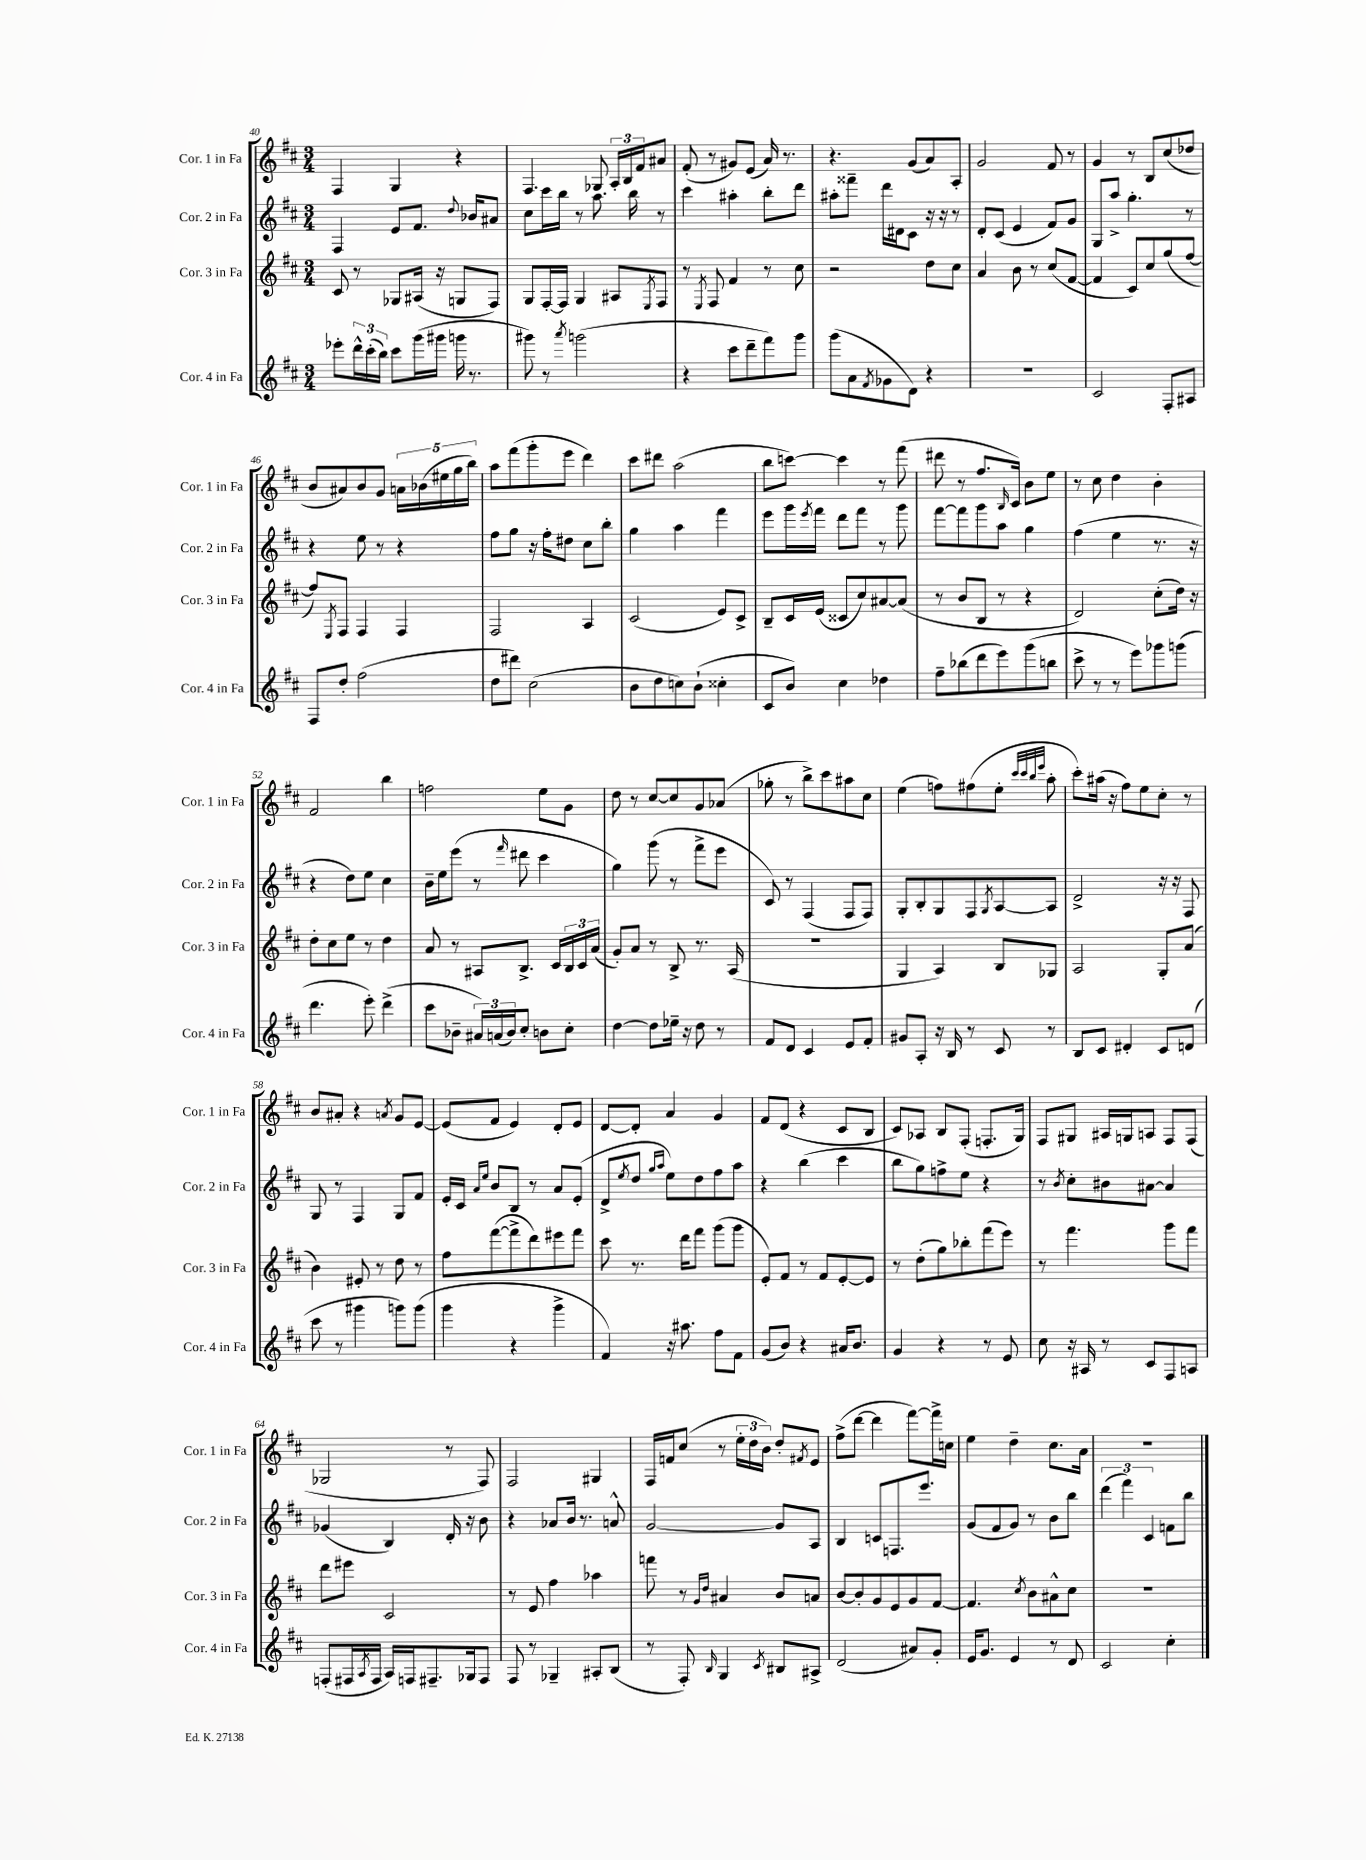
<<
\new StaffGroup <<
\new Staff = "s0" \with { instrumentName = "Cor. 1 in Fa" shortInstrumentName = "Cor. 1 in Fa" } {
    \clef treble \key d \major \numericTimeSignature \time 3/4
    fis4 g4 r4 |
    fis4. ges8 \tuplet 3/2 { a16-. b16 fis'16 } ais'8 |
    fis'8-.( r8 gis'8) e'8( a'16) r8. |
    r4. g'8( a'8) a8-. |
    g'2 fis'8 r8 |
    g'4 r8 b8 cis''8( des''8 |
    b'8 ais'8) b'8 g'8 \tuplet 5/4 { a'16 bes'16( eis''16 g''16 b''16) } |
    a''8 fis'''8( g'''8-. e'''8 d'''4) |
    cis'''8 dis'''8 a''2( |
    b''8 c'''8~) c'''4 r8 fis'''8( |
    dis'''8 r8 fis''8. \grace { b16 } cis'16) b'8 e''8 |
    r8 cis''8 d''4 b'4-. |
    fis'2 b''4 |
    f''2 e''8 g'8 |
    d''8 r8 cis''8~ cis''8 g'8 aes'8( |
    ges''8-. r8 b''8->) cis'''8 ais''8 cis''8 |
    e''4( f''8) fis''8( e''8-. \grace { cis'''32 cis'''32 b''32 e'''32 } a''8-. |
    cis'''8-.) ais''16( r16 fis''8) e''8 cis''8-. r8 |
    b'8 ais'8-. r4 \acciaccatura { a'8 } g'8 e'8~ |
    e'8( fis'8 e'4) d'8-. e'8 |
    d'8~ d'8-. a'4 g'4 |
    fis'8 d'8( r4 cis'8 b8 |
    cis'8) aes8 b8 fis8-.( f8.-. g16) |
    fis8 gis8 ais16 g16 a8 fis8 fis8( |
    ges2 r8 fis8) |
    fis2 gis4 |
    fis16 f'16 cis''8( r8 \tuplet 3/2 { e''16-. d''16 b'16) } d''8-. \acciaccatura { fis'8 } e'8 |
    fis''8->( d'''8~ d'''4 fis'''8~) fis'''16-> c''16 |
    e''4 d''4-- cis''8. a'16 |
    R2. \bar "|." |
}
\new Staff = "s1" \with { instrumentName = "Cor. 2 in Fa" shortInstrumentName = "Cor. 2 in Fa" } {
    \clef treble \key d \major \numericTimeSignature \time 3/4
    fis4 e'8 fis'8. \appoggiatura { d''8 } bes'16 ais'8 |
    cis''8 cis'''16 b''16 r8 a''8. b''16 r8 |
    cis'''4 ais''4-. b''8-. d'''8 |
    ais''8-. fisis'''8-- d'''16 dis'16 cis'8 r16 r16 r8 |
    d'8-. cis'8( e'4 fis'8) g'8 |
    g8 a''8-> g''4.-. r8 |
    r4 e''8 r8 r4 |
    fis''8 g''8 r16 fis''16-. dis''8 cis''8 b''8-. |
    g''4 a''4 fis'''4 |
    e'''8 g'''16 \acciaccatura { e'''8 } fis'''16 d'''8 fis'''8 r8 g'''8 |
    fis'''8~ fis'''8 g'''8 a''8 g''4 |
    fis''4( e''4 r8. r16 |
    r4 d''8) e''8 cis''4 |
    b'16-- e''16 e'''8( r8 \grace { fis'''16 } dis'''8 cis'''4 |
    g''4) g'''8( r8 fis'''8-> e'''8 |
    cis'8) r8 fis4( fis8 fis8) |
    g8-. b8-. g8 fis8 \acciaccatura { g8 } a8~ a8 |
    d'2-> r16 r16 fis8 |
    g8 r8 fis4 g8 fis'8 |
    e'16-. cis'16 \grace { a'16 e''16 } b'8 b8 r8 a'8 e'8-.( |
    d'8-> \acciaccatura { e''8 } d''8 \grace { g''16 a''16 } e''8) d''8 fis''8 a''8 |
    r4 b''4( cis'''4 |
    b''8 g''8) f''8-> e''8 r4 |
    r8 \acciaccatura { b'8 } cis''8-. bis'8 ais'8~ ais'4 |
    ges'4( b4) d'16-. r16 b'8 |
    r4 aes'8 b'16 r8. a'8-^ |
    g'2~ g'8 a8 |
    b4 c'8 f8. e'''8. |
    g'8( fis'8 g'8) r8 b'8 b''8 |
    \tuplet 3/2 { d'''4( fis'''4) cis'4 } f'8 b''8 \bar "|." |
}
\new Staff = "s2" \with { instrumentName = "Cor. 3 in Fa" shortInstrumentName = "Cor. 3 in Fa" } {
    \clef treble \key d \major \numericTimeSignature \time 3/4
    cis'8 r8 ges8 ais16( r16 g8 fis8) |
    g8 fis16~-. fis16 g4 ais8 \acciaccatura { e8 } fis8 |
    r8 \acciaccatura { e8 } fis8 fis'4 r8 cis''8 |
    r2 d''8 cis''8 |
    a'4 b'8 r8 cis''8( fis'8~ |
    fis'4 cis'8) cis''8 g''8( fis''8~ |
    fis''8) \acciaccatura { e8 } fis8 fis4 fis4 |
    fis2 a4 |
    cis'2( e'8) cis'8-> |
    b8-- cis'16 e'16( cisis'8 cis''8) ais'8~ ais'8( |
    r8 b'8 b8 r8 r4 |
    d'2) cis''8-.( d''16) r16 |
    d''8-. cis''8 e''8 r8 d''4 |
    a'8 r8 ais8 b8.-> cis'16 \tuplet 3/2 { b16 cis'16 a'16( } |
    g'8-.) a'8 r8 b8-> r8. a16( |
    R2. |
    g4 a4) b8 ges8 |
    a2 g8-. a'8( |
    b'4) eis'8-. r8 d''8 r8 |
    fis''8 fis'''8~( fis'''8-> d'''8) eis'''8 fis'''8 |
    cis'''8 r8. d'''16 fis'''8 g'''8( g'''8 |
    e'8-.) fis'8 r8 fis'8 e'8~-. e'8 |
    r8 d''8-.( g''8) bes''8-. fis'''8( e'''8) |
    r8 fis'''4. g'''8 fis'''8 |
    d'''8 eis'''8 cis'2 |
    r8 e'8 fis''4 aes''4 |
    f'''8 r8 \grace { g'16 d''16 } ais'4 b'8 a'8 |
    b'8~ b'8-. g'8 e'8 g'8 fis'8~ |
    fis'4. \acciaccatura { cis''8 } b'8 ais'8-^ cis''8 |
    R2. \bar "|." |
}
\new Staff = "s3" \with { instrumentName = "Cor. 4 in Fa" shortInstrumentName = "Cor. 4 in Fa" } {
    \clef treble \key d \major \numericTimeSignature \time 3/4
    ees'''8-. \tuplet 3/2 { d'''16-^ cis'''16-.( b''16) } cis'''8 g'''16( gis'''16 g'''16 r8. |
    gis'''8) r8 \acciaccatura { a'''8 } g'''2( |
    r4 cis'''8 d'''8-- fis'''8) g'''8 |
    g'''8( a'8 \acciaccatura { fis'8 } ges'8 d'8) r4 |
    R2. |
    cis'2 fis8-. ais8 |
    fis8 d''8-. fis''2( |
    d''8 dis'''8) cis''2( |
    b'8 d''8 c''8) b'8-!( cisis''4-. |
    cis'8 b'8) cis''4 des''4 |
    fis''8-- bes''8( d'''8 e'''8) g'''8( b''8 |
    cis'''8-> r8 r8 e'''8) ges'''8 g'''8( |
    d'''4. e'''8-.) d'''4->( |
    cis'''8 bes'8-- \tuplet 3/2 { ais'16) a'16( bes'16) } cis''8-. b'8 cis''8-. |
    d''4~ d''8 ees''16-- r16 d''8 r8 |
    fis'8 d'8 cis'4 e'8 fis'8-. |
    gis'8 a8-. r16 b16 r8 cis'8 r8 |
    b8 cis'8 dis'4-. cis'8 d'8( |
    cis'''8 r8 gis'''4 g'''8) g'''8( |
    g'''4 r4 g'''4-> |
    fis'4) r16 ais''8. fis''8 fis'8 |
    g'8( b'8) r4 ais'16 b'8. |
    g'4 r4 r8 e'8 |
    cis''8 r16 ais16 r8 cis'8 fis8 a8 |
    f8-.( fis16 \acciaccatura { a8 } fis16 a16) f16 fis8.-- ges16 fis8 |
    fis8 r8 ges4-- ais8-. b8( |
    r8 fis8-.) \grace { b16 } g4 \acciaccatura { cis'8 } bis8 ais8-> |
    d'2( ais'8) g'8-. |
    e'16 g'8. e'4 r8 d'8 |
    cis'2 cis''4-. \bar "|." |
}
>>
>>
\layout { \context { \Score currentBarNumber = #40 } }
